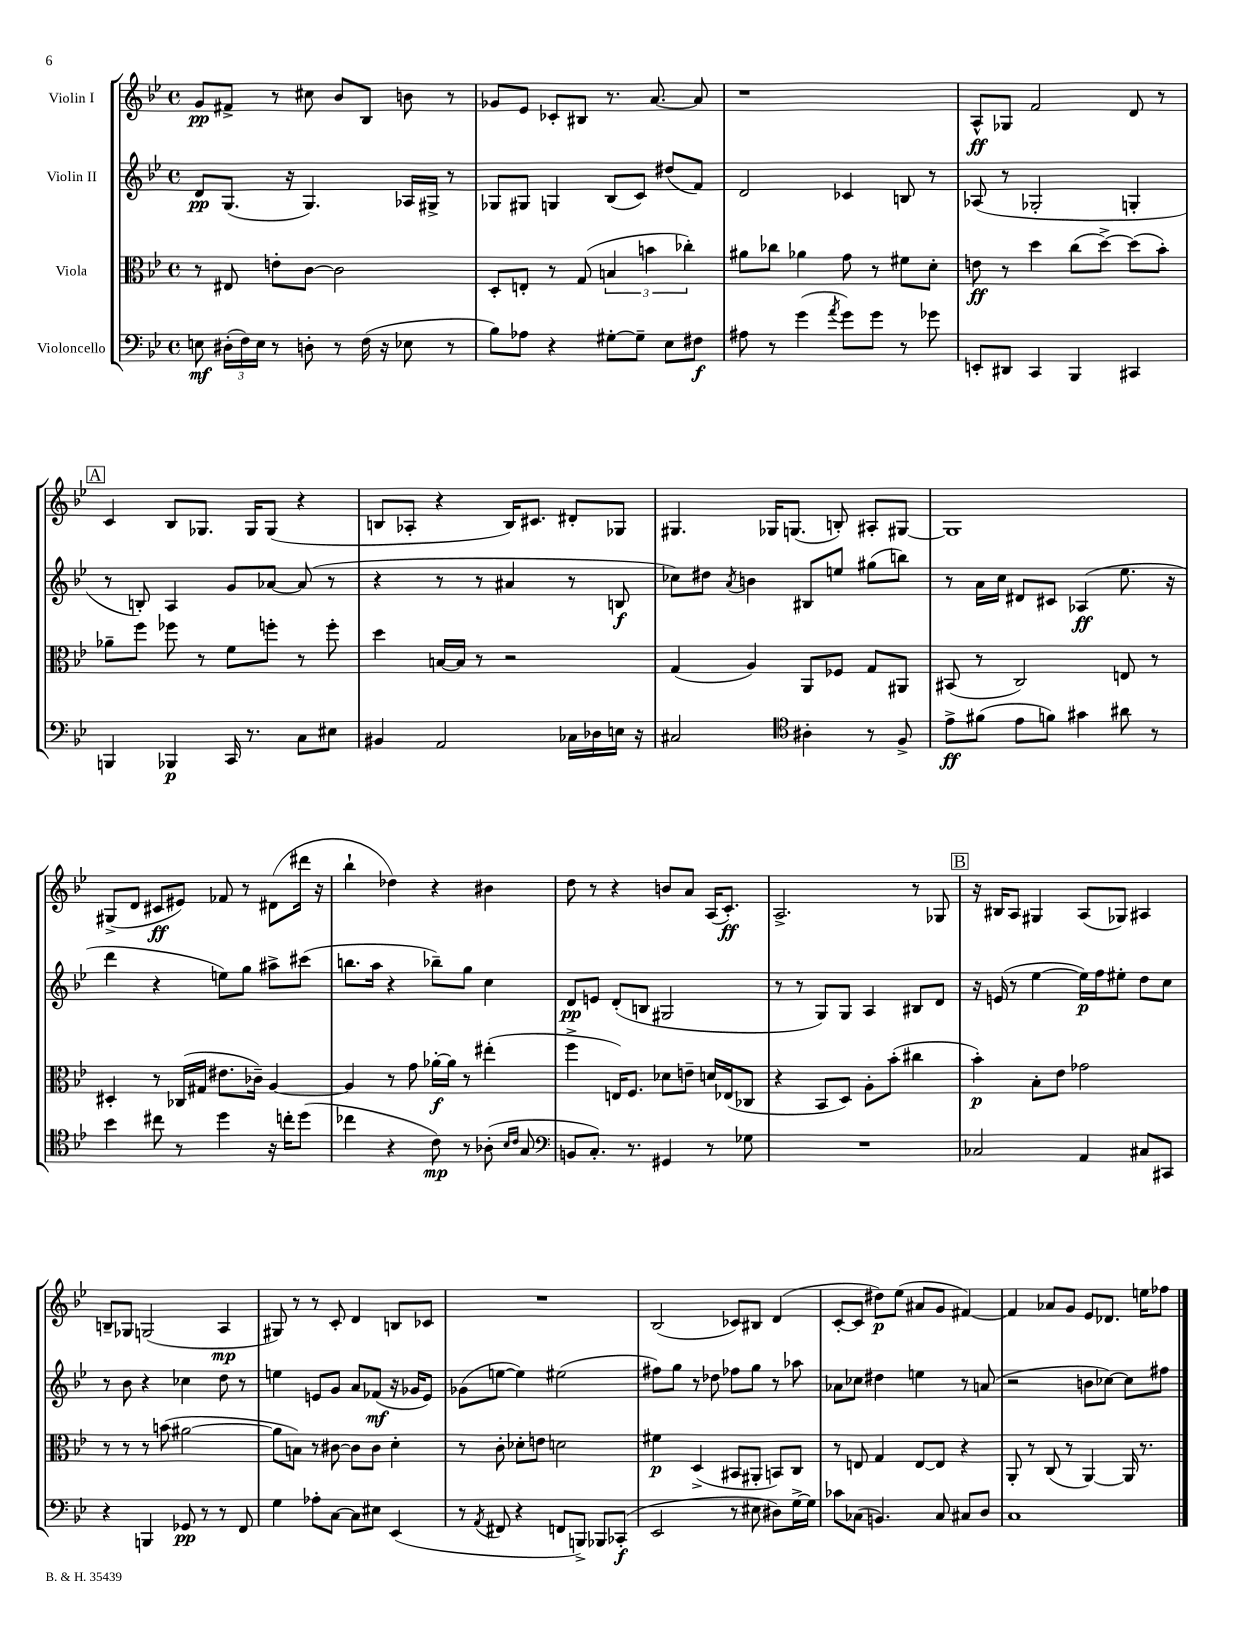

**kern	**dynam	**kern	**dynam	**kern	**dynam	**kern	**dynam
*part4	*part4	*part3	*part3	*part2	*part2	*part1	*part1
*staff4	*staff4	*staff3	*staff3	*staff2	*staff2	*staff1	*staff1
*I"Violoncello	*	*I"Viola	*	*I"Violin II	*	*I"Violin I	*
*clefF4	*	*clefC3	*	*clefG2	*	*clefG2	*
*k[b-e-]	*	*k[b-e-]	*	*k[b-e-]	*	*k[b-e-]	*
*M4/4	*	*M4/4	*	*M4/4	*	*M4/4	*
*met(c)	*	*met(c)	*	*met(c)	*	*met(c)	*
=1	=1	=1	=1	=1	=1	=1	=1
8En\	mf	8r	.	8d/L	pp	8g/L	pp
(24D#X'\LL	.	8E#X/	.	(8.G/J	.	8f#X^/J	.
24F\)	.	.	.	.	.	.	.
24E\JJ	.	.	.	.	.	.	.
8r	.	8en'\L	.	.	.	8r	.
.	.	.	.	16r	.	.	.
8Dn'\	.	[8c\J	.	4.G/)	.	8cc#X\	.
8r	.	2c\]	.	.	.	8b-/L	.
(16F\	.	.	.	.	.	8B-/J	.
16r	.	.	.	.	.	.	.
8E-X\	.	.	.	16A-X/LL	.	8bn\	.
.	.	.	.	16G#X^/JJ	.	.	.
8r	.	.	.	8r	.	8r	.
=2	=2	=2	=2	=2	=2	=2	=2
8B-\L)	.	8D'/L	.	8G-X/L	.	8g-X/L	.
8A-X\J	.	8En'/J	.	8G#X/J	.	8e-/J	.
4r	.	8r	.	4Gn/	.	8c-X'/L	.
.	.	(8G/	.	.	.	8B#X/J	.
[8G#X'\L	.	6Bn/	.	(8B-/L	.	8.r	.
8G#~\J]	.	.	.	8c/J)	.	.	.
.	.	6bn\	.	.	.	.	.
.	.	.	.	.	.	[8.a/	.
8E-\L	.	.	.	(8dd#X/L	.	.	.
.	.	6cc-X'\)	.	.	.	.	.
8F#X\J	f	.	.	8f/J)	.	8a/]	.
=3	=3	=3	=3	=3	=3	=3	=3
8A#X\	.	8a#X\L	.	2d/	.	1r	.
8r	.	8cc-X\J	.	.	.	.	.
(4g\	.	4a-X\	.	.	.	.	.
8qa/	.	.	.	.	.	.	.
8g\L)	.	8g\	.	4c-X/	.	.	.
8g\J	.	8r	.	.	.	.	.
8r	.	8f#X\L	.	8Bn/	.	.	.
8g-X\	.	8d'\J	.	8r	.	.	.
=4	=4	=4	=4	=4	=4	=4	=4
8EEn'/L	.	8en\	ff	(8A-X/	.	8A^^/L	ff
8DD#X/J	.	8r	.	8r	.	8G-X/J	.
4CC/	.	4dd\	.	2G-X'/	.	2f/	.
4BBB-/	.	(8cc\L	.	.	.	.	.
.	.	[8dd^\J)	.	.	.	.	.
4CC#X/	.	(8dd\L]	.	4Gn'/	.	8d/	.
.	.	8b-'\J)	.	.	.	8r	.
!!LO:LB:g=z
!!LO:REH:place=s1:t=A
=5	=5	=5	=5	=5	=5	=5	=5
4BBBn/	.	8a-X~\L	.	8r	.	4c/	.
.	.	8ff\J	.	8Bn'/)	.	.	.
4BBB-X/	p	8ff-X\	.	4A/	.	8B-/L	.
.	.	8r	.	.	.	8.G-X/J	.
16CC/	.	8f\L	.	8g/L	.	.	.
8.r	.	.	.	.	.	16G-/KL	.
.	.	8ffn'\J	.	[8a-X/J	.	(8G-/J	.
8C\L	.	8r	.	(8a-/]	.	4r	.
8E#X\J	.	8ff'\	.	8r	.	.	.
=6	=6	=6	=6	=6	=6	=6	=6
4BB#X/	.	4dd\	.	4r	.	8Bn/L	.
.	.	.	.	.	.	8A-X'/J	.
2AA/	.	[16Bn/LL	.	8r	.	4r	.
.	.	16B/JJ]	.	.	.	.	.
.	.	8r	.	8r	.	.	.
.	.	2r	.	4a#X/	.	16B/KL)	.
.	.	.	.	.	.	8.c#X/J	.
16C-X\LL	.	.	.	8r	.	8d#X'/L	.
16D-X\	.	.	.	.	.	.	.
16En\JJ	.	.	.	8Bn/	f	8G-X/J	.
16r	.	.	.	.	.	.	.
=7	=7	=7	=7	=7	=7	=7	=7
2C#X/	.	(4G/	.	8cc-X\L)	.	4.G#X/	.
.	.	.	.	8dd#X\J	.	.	.
.	.	.	.	8qa/	.	.	.
.	.	4A/)	.	4bn\	.	.	.
.	.	.	.	.	.	16G-X/KL	.
.	.	.	.	.	.	(8.Gn/J	.
*clefC4	*	*	*	*	*	*	*
4A#X'\	.	8AA/L	.	8B#X/L	.	.	.
.	.	8F-X/J	.	8een/J	.	8Bn'/)	.
8r	.	8G/L	.	(8gg#X\L	.	8A#X'/L	.
8F^/	.	8AA#X/J	.	8bbn\J)	.	[8G#X/J	.
=8	=8	=8	=8	=8	=8	=8	=8
8e-^\L	ff	(8BB#X/	.	8r	.	1G#]	.
(8f#X\J	.	8r	.	16a\LL	.	.	.
.	.	.	.	16cc\JJ	.	.	.
8e-\L	.	2C/)	.	8d#X/L	.	.	.
8fn\J)	.	.	.	8c#X/J	.	.	.
4g#X\	.	.	.	(4A-X/	ff	.	.
8a#X\	.	8En/	.	8.ee-\	.	.	.
8r	.	8r	.	.	.	.	.
.	.	.	.	16r	.	.	.
!!LO:LB:g=z
=9	=9	=9	=9	=9	=9	=9	=9
4b-\	.	4D#X'/	.	4ddd\	.	(8G#X^/L	.
.	.	.	.	.	.	8d/J	.
8cc#X\	.	8r	.	4r	.	8c#X/L	ff
8r	.	(16C-X/LL	.	.	.	8e#X/J)	.
.	.	16G#X/JJ	.	.	.	.	.
4dd\	.	8.e#X\L	.	8een\L)	.	8f-X/	.
.	.	.	.	8gg\J	.	8r	.
.	.	16c-X~\Jk)	.	.	.	.	.
16r	.	[4A/	.	8aa#X^\L	.	(8d#X\L	.
16ccn'\KL	.	.	.	.	.	.	.
(8dd\J	.	.	.	(8ccc#X\J	.	16ddd#X\Jk	.
.	.	.	.	.	.	16r	.
=10	=10	=10	=10	=10	=10	=10	=10
4cc-X\	.	4A/]	.	8.bbn\L	.	4bb-`\	.
.	.	.	.	16aa\Jk	.	.	.
4r	.	8r	.	4r	.	4dd-X\)	.
.	.	8g\	.	.	.	.	.
8c\)	mp	[16a-X'\LL	f	8bb-X~\L)	.	4r	.
.	.	16a-\JJ]	.	.	.	.	.
8r	.	8r	.	8gg\J	.	.	.
(8A-X'\	.	(4ee#X'\	.	4cc\	.	4b#X\	.
16qqB-/LL	.	.	.	.	.	.	.
16qqc/JJ	.	.	.	.	.	.	.
8G/	.	.	.	.	.	.	.
=11	=11	=11	=11	=11	=11	=11	=11
*clefF4	*	*	*	*	*	*	*
8BBn/L	.	4ff^\	.	8d/L	pp	8dd\	.
8.C'/J)	.	.	.	8en/J	.	8r	.
.	.	16En/KL)	.	(8d'/L	.	4r	.
8.r	.	8.F/J	.	.	.	.	.
.	.	.	.	8Bn/J	.	.	.
4GG#X/	.	8d-X\L	.	2G#X/	.	8bn/L	.
.	.	8en~\J	.	.	.	8a/J	.
8r	.	16dn/LL	.	.	.	(16A/KL	.
.	.	(16E-X/J	.	.	.	8.c'/J)	ff
8G-X\	.	8C-X/J	.	.	.	.	.
=12	=12	=12	=12	=12	=12	=12	=12
1r	.	4r	.	8r	.	2.A^/	.
.	.	.	.	8r	.	.	.
.	.	8BB-/L	.	8G/L)	.	.	.
.	.	8D/J)	.	8G/J	.	.	.
.	.	8A'\L	.	4A/	.	.	.
.	.	(8b-'\J	.	.	.	.	.
.	.	4cc#X\	.	8B#X/L	.	8r	.
.	.	.	.	8d/J	.	8G-X/	.
!!LO:REH:place=s1:t=B
=13	=13	=13	=13	=13	=13	=13	=13
2C-X/	.	4b-'\)	p	16r	.	16r	.
.	.	.	.	(16en/	.	16B#X/KL	.
.	.	.	.	8r	.	8A/J	.
.	.	8B-'\L	.	[4ee-\	.	4G#X/	.
.	.	8e-\J	.	.	.	.	.
4AA/	.	2g-X\	.	16ee-\LL])	p	(8A/L	.
.	.	.	.	16ff\J	.	.	.
.	.	.	.	8ee#X'\J	.	8G-X/J)	.
8C#X/L	.	.	.	8dd\L	.	4A#X/	.
8CC#X/J	.	.	.	8cc\J	.	.	.
!!LO:LB:g=z
=14	=14	=14	=14	=14	=14	=14	=14
4r	.	8r	.	8r	.	8Bn~/L	.
.	.	8r	.	8b-\	.	8G-X/J	.
4BBBn/	.	8r	.	4r	.	(2Gn/	.
.	.	(8bn\	.	.	.	.	.
8GG-X/	pp	[2a#X\	.	4cc-X\	.	.	.
8r	.	.	.	.	.	.	.
8r	.	.	.	8dd\	.	4A/	mp
8FF/	.	.	.	8r	.	.	.
=15	=15	=15	=15	=15	=15	=15	=15
4G\	.	8a#\L]	.	4een\	.	8G#X/)	.
.	.	8Bn\J)	.	.	.	8r	.
8A-X'\L	.	8r	.	8en/L	.	8r	.
[8C\J	.	[8c#X\	.	8g/J	.	8c'/	.
8C\L]	.	8c#\L]	.	8a/L	.	4d/	.
8E#X\J	.	8c#\J	.	(8f-X/J	mf	.	.
(4EE-/	.	4d'\	.	16r	.	8Bn/L	.
.	.	.	.	16g-X/KL	.	.	.
.	.	.	.	8e/J)	.	8c-X/J	.
=16	=16	=16	=16	=16	=16	=16	=16
8r	.	8r	.	(8g-X\L	.	1r	.
8qAA/	.	.	.	.	.	.	.
8FF#X/	.	8c'\	.	[8een\J	.	.	.
4r	.	8d-X'\L	.	4ee\])	.	.	.
.	.	8en\J	.	.	.	.	.
8FFn/L	.	2dn\	.	(2ee#X\	.	.	.
8BBBn^/J)	.	.	.	.	.	.	.
8BBB-X/L	.	.	.	.	.	.	.
(8CC-X'/J	f	.	.	.	.	.	.
=17	=17	=17	=17	=17	=17	=17	=17
2EE-/	.	4f#X\	p	8ff#X\L)	.	(2B-/	.
.	.	.	.	8gg\J	.	.	.
.	.	(4D^/	.	8r	.	.	.
.	.	.	.	8dd-X\	.	.	.
8r	.	8BB#X/L	.	8ff-X\L	.	8c-X/L)	.
8E#X\	.	8AA#X'/J	.	8gg\J	.	8B#X/J	.
8D#X\L)	.	8BBn/L)	.	8r	.	(4d/	.
[16G^\L	.	8C/J	.	8aa-X\	.	.	.
16G\JJ]	.	.	.	.	.	.	.
=18	=18	=18	=18	=18	=18	=18	=18
8c-X\L	.	8r	.	8a-X\L	.	[8c'/L	.
(8C-X\J	.	8En/	.	8cc-X\J	.	8c/J]	.
4.BBn/)	.	4G/	.	4dd#X\	.	8dd#X\L)	p
.	.	.	.	.	.	(8ee-\J	.
.	.	[8E/L	.	4een\	.	8a#X/L	.
8C-/	.	8E/J]	.	.	.	8g/J	.
8C#X/L	.	4r	.	8r	.	[4f#X/)	.
8D/J	.	.	.	(8an/	.	.	.
=19	=19	=19	=19	=19	=19	=19	=19
1C	.	8AA'/	.	2r	.	4f#/]	.
.	.	8r	.	.	.	.	.
.	.	(8C/	.	.	.	8a-X/L	.
.	.	8r	.	.	.	8g/J	.
.	.	[4AA/)	.	8bn\L	.	8e-/L	.
.	.	.	.	[8cc-X\J)	.	8.d-X/J	.
.	.	16AA/]	.	8cc-\L]	.	.	.
.	.	8.r	.	.	.	16een\KL	.
.	.	.	.	8ff#X\J	.	8ff-X\J	.
==	==	==	==	==	==	==	==
*-	*-	*-	*-	*-	*-	*-	*-
